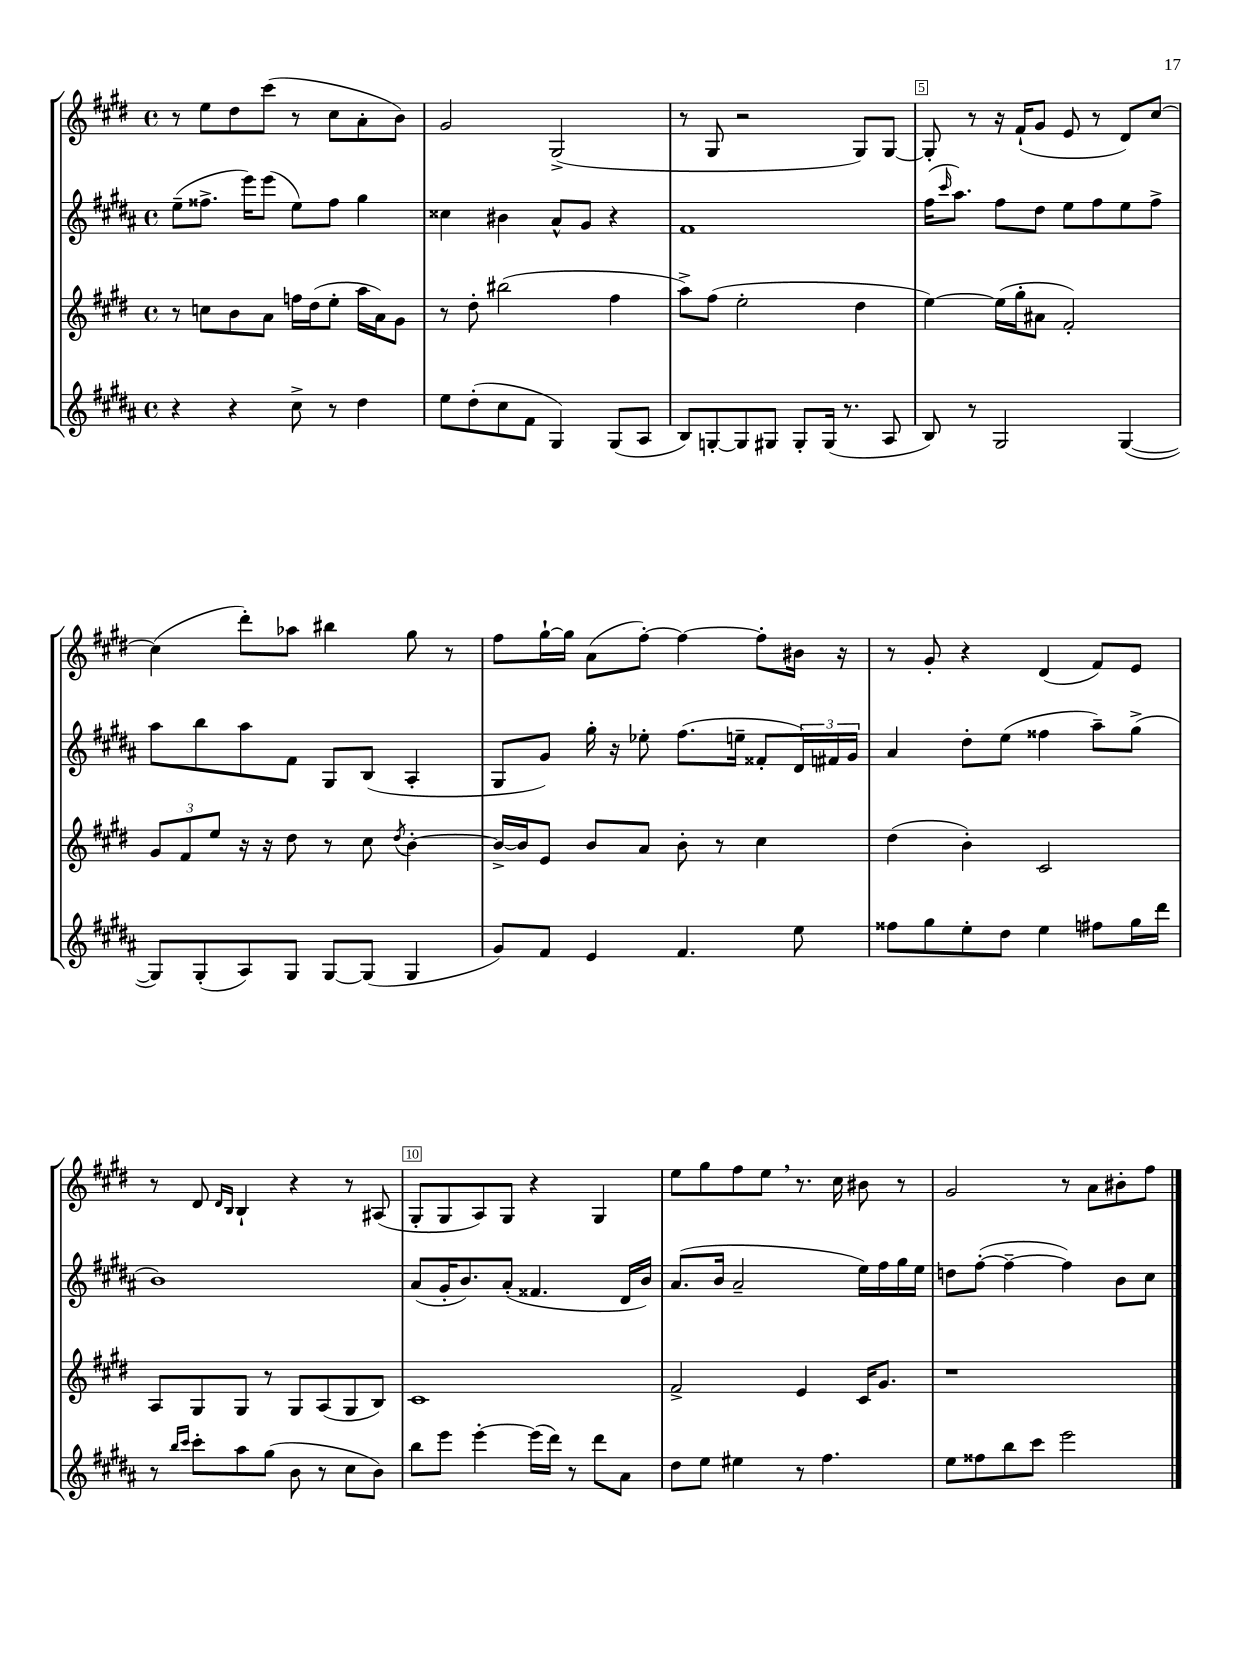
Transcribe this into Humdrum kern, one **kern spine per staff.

**kern	**kern	**kern	**kern
*staff4	*staff3	*staff2	*staff1
*clefG2	*clefG2	*clefG2	*clefG2
*k[f#c#g#d#a#]	*k[f#c#g#d#]	*k[f#c#g#d#a#]	*k[f#c#g#d#]
*M4/4	*M4/4	*M4/4	*M4/4
*met(c)	*met(c)	*met(c)	*met(c)
4r	8r	(8ee~	8r
.	8cc	8.ff##^	8ee
4r	8b	.	8dd#
.	.	16eee)	.
.	8a	(8eee	(8ccc#
8cc#^	16ff	8ee)	8r
.	(16dd#	.	.
8r	8ee'	8ff##	8cc#
4dd#	16aa	4gg#	8a'
.	16a)	.	.
.	8g#	.	8b)
=	=	=	=
8ee	8r	4cc##	2g#
(8dd#'	8dd#'	.	.
8cc#	(2bb#	4b#	.
8f#	.	.	.
4G#)	.	8a#^^	(2G#^
.	.	8g#	.
(8G#	4ff#	4r	.
8A#	.	.	.
=	=	=	=
8B)	8aa^)	1f#	8r
[8G'	(8ff#	.	8G#
8G]	2ee'	.	2r
8G#	.	.	.
8G#'	.	.	.
(16G#	.	.	.
8.r	.	.	.
.	4dd#	.	8G#)
8A#	.	.	[8G#
=	=	=	=
8B)	[4ee)	(16ff#	8G#']
.	.	16qqccc#	.
.	.	8.aa#)	.
8r	.	.	8r
2G#	(16ee]	8ff#	16r
.	16gg#'	.	(16f#`
.	8a#	8dd#	8g#
.	2f#')	8ee	8e
.	.	8ff#	8r
([4G#	.	8ee	8d#)
.	.	8ff#^	[8cc#
=	=	=	=
8G#])	12g#	8aa#	(4cc#]
.	12f#	.	.
(8G#'	.	8bb	.
.	12ee	.	.
8A#)	16r	8aa#	8ddd#')
.	16r	.	.
8G#	8dd#	8f#	8aa-
[8G#	8r	8G#	4bb#
(8G#]	8cc#	(8B	.
.	8qdd#	.	.
4G#	[4b'	4A#'	8gg#
.	.	.	8r
=	=	=	=
8g#)	16b^_	8G#	8ff#
.	16b]	.	.
8f#	8e	8g#)	[16gg#`
.	.	.	16gg#]
4e	8b	16gg#'	(8a
.	.	16r	.
.	8a	8ee-'	[8ff#')
4.f#	8b'	(8.ff#	4ff#_
.	8r	.	.
.	.	16ee~	.
.	4cc#	8f##'	8ff#']
8ee	.	24d#)	16b#
.	.	24f#	.
.	.	.	16r
.	.	24g#	.
=	=	=	=
8ff##	(4dd#	4a#	8r
8gg#	.	.	8g#'
8ee'	4b')	8dd#'	4r
8dd#	.	(8ee	.
4ee	2c#	4ff##	(4d#
8ff#	.	8aa#~)	8f#)
16gg#	.	(8gg#^	8e
16ddd#	.	.	.
=	=	=	=
8r	8A	1b)	8r
16qqbb	.	.	.
16qqccc#	.	.	.
8ccc#'	8G#	.	8d#
.	.	.	16qqd#
.	.	.	16qqB
8aa#	8G#	.	4B`
(8gg#	8r	.	.
8b	8G#	.	4r
8r	(8A	.	.
8cc#	8G#	.	8r
8b)	8B)	.	(8A#
=	=	=	=
8bb	1c#	(8a#	8G#'
8eee	.	16g#'	8G#
.	.	8.b)	.
[4eee'	.	.	8A)
.	.	(8a#'	8G#
(16eee]	.	4.f##	4r
16ddd#)	.	.	.
8r	.	.	.
8ddd#	.	.	4G#
8a#	.	16d#	.
.	.	16b)	.
=	=	=	=
8dd#	2f#^	(8.a#	8ee
8ee	.	.	8gg#
.	.	16b	.
4ee#	.	2a#~	8ff#
.	.	.	8ee
8r	4e	.	8.r
4.ff#	.	.	.
.	.	.	16cc#
.	16c#	16ee)	8b#
.	8.g#	16ff#	.
.	.	16gg#	8r
.	.	16ee	.
=	=	=	=
8ee	1r	8dd	2g#
8ff##	.	([8ff#'	.
8bb	.	4ff#~_	.
8ccc#	.	.	.
2eee	.	4ff#])	8r
.	.	.	8a
.	.	8b	8b#'
.	.	8cc#	8ff#
==	==	==	==
*-	*-	*-	*-
